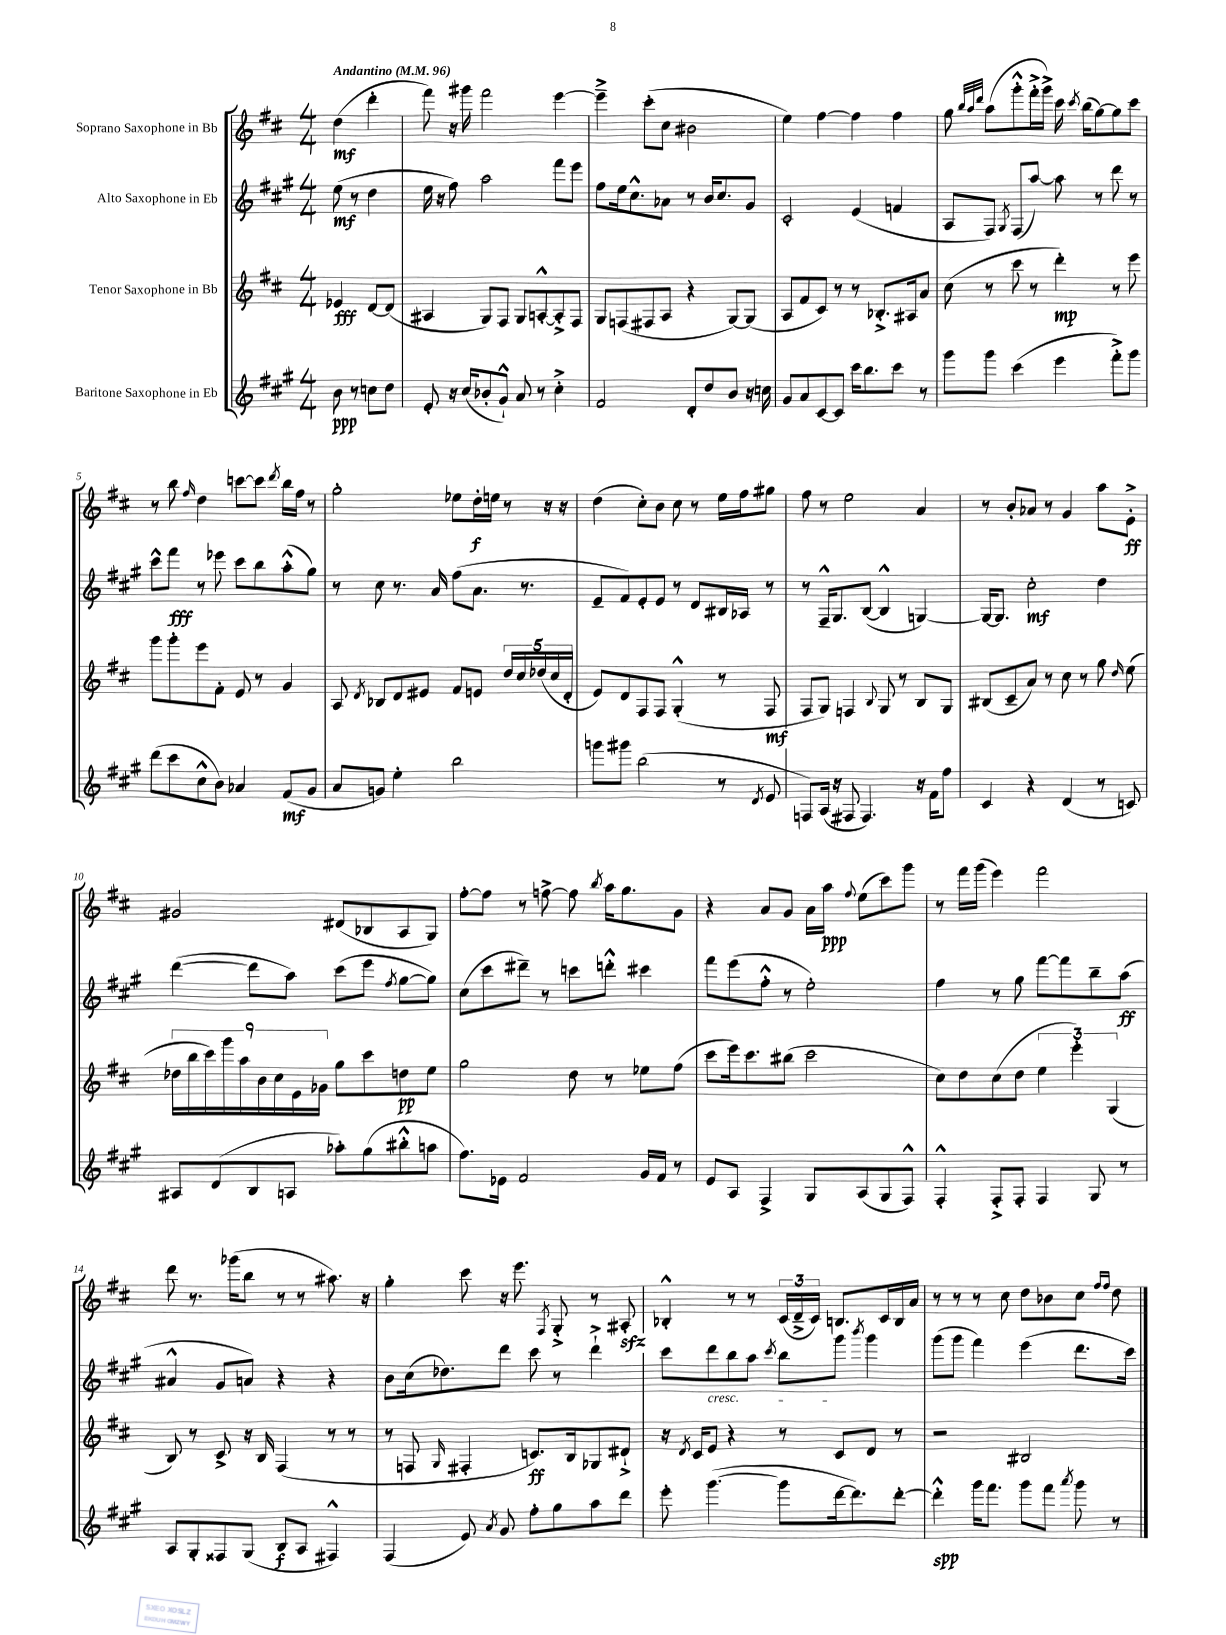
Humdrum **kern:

**kern	**kern	**kern	**kern
*staff4	*staff3	*staff2	*staff1
*clefG2	*clefG2	*clefG2	*clefG2
*k[f#c#g#]	*k[f#c#]	*k[f#c#g#]	*k[f#c#]
*M4/4	*M4/4	*M4/4	*M4/4
*MM96	*MM96	*MM96	*MM96
8b\	4e-/	(8ee\	(4dd\
8r	.	8r	.
8cc\L	[8d/L	4dd\	4ddd'\
8dd\J	(8d/]J	.	.
=	=	=	=
8e'/	4A#/	16ee\	8fff#\)
.	.	16r	.
16r	.	8ff#\)	16r
(16cc#/LK	.	.	16ggg#\
8b-'/	8G/L)	2aa\	2fff#\
8g#`^^/J)	8F#/J	.	.
8a/	8G/L	.	.
8r	[8A'^^/	.	.
4cc#'^\	8A'^/]	8fff#\L	[4eee\
.	8F#/J	8eee\J	.
=	=	=	=
2f#/	8G/L	8ff#\L	4eee~^\]
.	(8F/	16ee\k	.
.	.	8.cc#^^\	.
.	8F#/	.	(8ccc#'\L
.	8A/J	8a-\J	8cc#\J
8d'/L	4r	8r	2b#\
8dd/	.	16b/LK	.
.	.	8.cc#/	.
8b/J	[8G/L)	.	.
16r	(8G/]J	8g#/J	.
16cc\	.	.	.
=	=	=	=
8g#/L	8A/L	2c#'/	4ee\)
8a/	8f#/	.	.
[8c#/	8c#/J)	.	[4ff#\
8c#/]J	8r	.	.
16ccc#\LK	8r	(4e/	4ff#\]
8.bb\	.	.	.
.	8.B-'^/L	.	.
8ccc#\J	.	4f/	4ff#\
.	16A#/k	.	.
8r	8a/J	.	.
=	=	=	=
8ggg#\L	(8cc#\	8A/L	8gg\
.	.	.	32qqbb/LLL
.	.	.	32qqaa/
.	.	.	32qqddd/JJJ
8ggg#\J	8r	8F#/J)	(8aa\L
.	.	8qG#/	.
(4ccc#\	8ccc#\	(8F#/L	8ggg'^^\
.	8r	[8aa/J)	16fff#'^\L
.	.	.	16ggg^\JJ)
4eee\	4ddd'\)	8aa\]	16ccc#\
.	.	.	8qccc#/
.	.	.	(16bb\LK
.	.	8r	[8gg\)
8fff#'^\L)	8r	8ddd\	8gg\]
8ggg#\J	8eee\	8r	8ccc#\J
=	=	=	=
(8ddd\L	8ggg\L	8ccc#^^\L	8r
8ccc#\	8ggg'\	8fff#\J	8bb\
.	.	.	16qqff#/
8cc#^^\	8eee\	8r	4dd\
8b\J)	8f#'\J	8eee-\	.
4a-/	8e/	8ccc#\L	[8ccc\L
.	8r	8bb\	8ccc\]J
.	.	.	8qddd/
(8f#/L	4g/	(8aa'^^\	16bb\LL
.	.	.	16ff#\JJ
8g#/J	.	8gg#\J)	8r
=	=	=	=
8a/L	8A/	8r	2gg'\
.	8qd/	.	.
8g/J)	8B-/L	8cc#\	.
4ee'\	8d/	8.r	.
.	8e#/J	.	.
.	.	16a/	.
2bb\	8f#/L	(8ff#\L	8ee-\L
.	8e/J	8.a\J	16dd'\L
.	.	.	16ee\JJ
.	20dd/LL	.	8r
.	20cc#/	.	.
.	.	8.r	.
.	(20dd-/	.	.
.	.	.	16r
.	20cc#/	.	.
.	.	.	16r
.	20d'/JJ	.	.
=	=	=	=
8ggg\L	8e/L)	8e~/L	(4dd\
8ggg#\J	8d/	8f#/)	.
(2bb\	8F#/	8e'/	8cc#'\L)
.	8F#/J	8e/J	8b\J
.	(4G'^^/	8r	8cc#\
.	.	8d/L	8r
8r	8r	16B#/L	16ee\LL
.	.	16A-/JJ	16ff#\J
8qd/	.	.	.
8e/	8F#/	8r	8gg#\J
=	=	=	=
8F/L)	8F#/L	8r	8ff#\
(16A/Jk	8G/J)	16F#~^^/LK	8r
16r	.	8.G#/	.
8F#/	4F/	.	2ee\
4.F#/)	.	([8B/J	.
.	8qqB/	.	.
.	8G/	4B^^/]	.
.	8r	.	.
16r	8B/L	[4G/)	4a/
16f#\LK	.	.	.
8ff#\J	8G/J	.	.
=	=	=	=
4c#/	(8B#/L	16G/_LK	8r
.	.	8.G/]J	.
.	8c#~/	.	8b'/L
4r	8a/J)	2cc#'\	8a-/J
.	8r	.	8r
(4d/	8cc#\	.	4g/
.	8r	.	.
8r	8gg\	4dd\	8aa\L
.	16qqdd/	.	.
8c/)	(8ee\	.	8e'^\J
=	=	=	=
8A#/L	18dd-\LL	([4ddd\	2g#/
.	18bb\	.	.
.	18ccc#\)	.	.
(8d/	.	.	.
.	18ggg\	.	.
.	18aa\	.	.
8B/	.	8ddd\]L	.
.	18b\	.	.
.	18cc#\	.	.
8A/J	.	8aa\J)	.
.	18e\	.	.
.	18g-\JJ	.	.
8aa-'\L)	8gg\L	(8ccc#\L	(8d#/L
(8gg#\	8ccc#\	8eee\J	8B-/
.	.	8qff#/	.
8bb#'^^\	8dd\	[8gg#\L	8A/
8aa\J	8ee\J	8gg#\]J)	8G/J)
=	=	=	=
8.ff#\L)	2gg\	(8cc#\L	[8ff#'\L
.	.	8ccc#\	8ff#\]J
16e-\Jk	.	.	.
2f#/	.	8ddd#~\J)	8r
.	.	8r	[8ff^\
.	8dd\	8ccc\L	8ff\]
.	.	.	8qbb/
.	8r	8ddd'^^\J	16aa\LK
.	.	.	8.gg\
16g#/LL	8ee-\L	4ccc#\	.
16f#/JJ	.	.	.
8r	(8ff#\J	.	8g\J
=	=	=	=
8e/L	8ccc#\L	8fff#\L	4r
8A/J	16eee\k)	(8eee\	.
.	8.ccc#\	.	.
4F#^/	.	8ff#'^^\J	8a/L
.	(8bb#\J	8r	8g/J
8G#/L	2ccc#\	2ee'\)	16a\LL
.	.	.	16aa\JJ
.	.	.	8qqff#/
(8A/	.	.	(8ee\L
8G#/	.	.	8ccc#\)
8F#^^/J)	.	.	8ggg\J
=	=	=	=
4F#'^^/	8cc#\L)	4ff#\	8r
.	8dd\	.	16fff#\LL
.	.	.	(16ggg\JJ
8F#'^/L	(8cc#\	8r	4eee\)
8F#'/J	8dd\J	8gg#\	.
4F#/	6ee\	[8fff#\L	2fff#\
.	.	8fff#\]	.
.	6eee'\)	.	.
8G#/	.	8bb~\	.
.	(6G/	.	.
8r	.	(8aa\J	.
=	=	=	=
8A/L	8B/)	4a#^^/	8ddd\
8G#'/	8r	.	8.r
8F##/	8c#^/	8g#/L	.
.	.	.	(16ggg-\LK
(8G#/J	16r	8a/J)	8bb\J
.	16B/	.	.
8B/L	(4F#/	4r	8r
8A/J	.	.	8r
4F#^^/)	8r	4r	8.aa#\)
.	8r	.	.
.	.	.	16r
=	=	=	=
(4F#/	8r	8b\L	4gg'\
.	8F/	(16cc#\k	.
.	.	8.dd-\)	.
.	16qqG/	.	.
8e/)	4F#'/	.	8ccc#\
8qa/	.	.	.
8g#/	.	8ddd\J	16r
.	.	.	8.eee\
8ff#'\L	8.c/L)	8ccc#\	.
.	.	.	8qF#/
8gg#\	.	8r	8G'^/
.	16B/k	.	.
8aa\	8G-/	4ddd`^\	8r
8ddd\J	8d#`^/J	.	8A#'/
=	=	=	=
8eee'\	16r	8ccc#\L	4B-'^^/
.	8qd/	.	.
.	16c#/LK	.	.
([4.ggg#\	8e/J	8ddd\	.
.	4r	8bb\	8r
.	.	8aa\J	8r
.	.	8qccc#/	.
8ggg#\]L	8r	8bb\L	(24c#/LL
.	.	.	24d~^/
.	.	.	24c#/JJ)
[16ddd\k	8c#/L	8ggg#\J	8.B/L
8.ddd\])	.	.	.
.	.	8qbbb/	.
.	8d/J	4ggg#\	.
.	.	.	16c#/L
[8ddd'\J	8r	.	16B/
.	.	.	16a/JJ
=	=	=	=
4ddd'^^\]	2r	(8ggg#\L	8r
.	.	8ggg#\J	8r
16ggg#\LK	.	4fff#\)	8r
8.fff#\J	.	.	.
.	.	.	8cc#\
8ggg#\L	2B#/	(4eee\	8dd\L
8fff#\J	.	.	8b-\
8qaaa/	.	.	.
8ggg#\	.	8.ddd\L	8cc#\J
.	.	.	16qqff#/LL
.	.	.	16qqff#/JJ
8r	.	.	8dd\
.	.	16ccc#\Jk)	.
==	==	==	==
*-	*-	*-	*-
